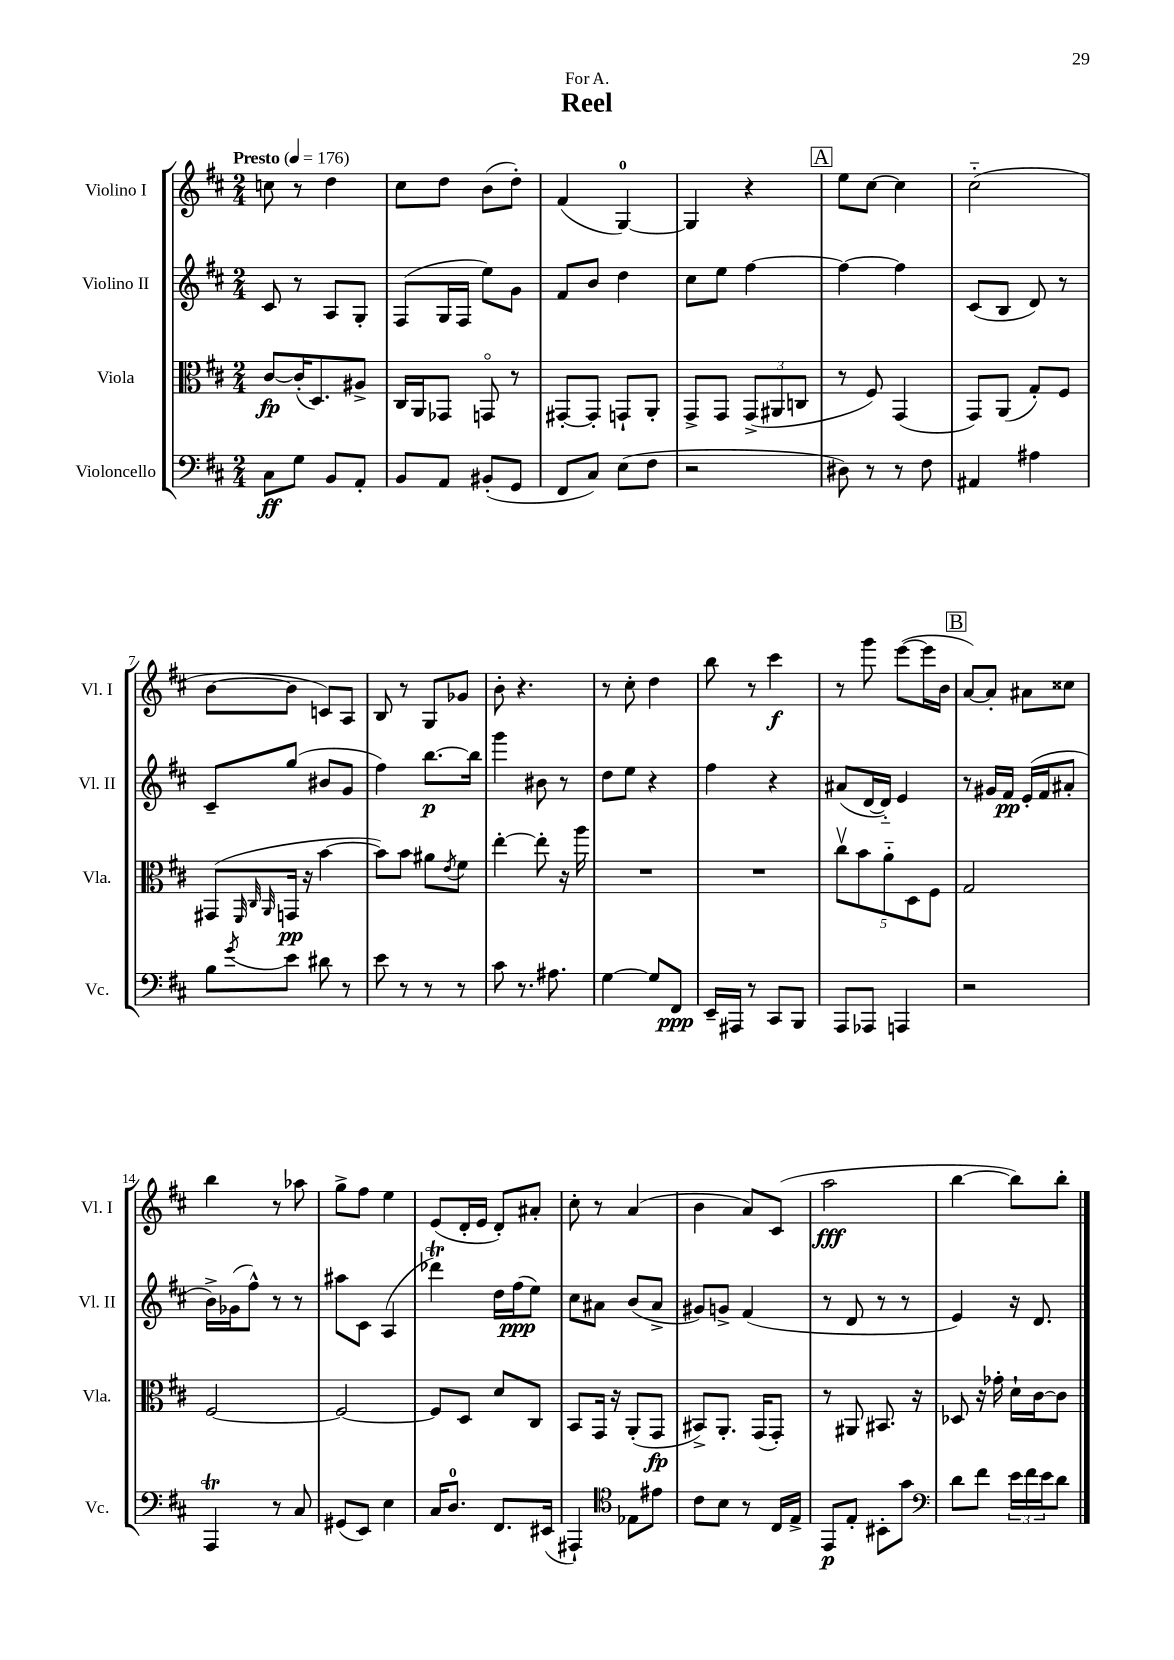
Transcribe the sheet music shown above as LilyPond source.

\header { title = "Reel" dedication = "For A." }
<<
\new StaffGroup <<
\new Staff = "s0" \with { instrumentName = "Violino I" shortInstrumentName = "Vl. I" } {
    \clef treble \key d \major \numericTimeSignature \time 2/4 \tempo "Presto" 4 = 176
    c''8 r8 d''4 |
    cis''8 d''8 b'8( d''8-.) |
    fis'4( g4-0~) |
    g4 r4 |
    \mark \markup { \box "A" } e''8 cis''8~ cis''4 |
    cis''2-_( |
    b'8~ b'8 c'8) a8 |
    b8 r8 g8 ges'8 |
    b'8-. r4. |
    r8 cis''8-. d''4 |
    b''8 r8 cis'''4\f |
    r8 g'''8 e'''8~( e'''16 b'16 |
    \mark \markup { \box "B" } a'8~) a'8-. ais'8 cisis''8 |
    b''4 r8 aes''8 |
    g''8-> fis''8 e''4 |
    e'8( d'16-. e'16 d'8-.) ais'8-. |
    cis''8-. r8 a'4( |
    b'4 a'8) cis'8( |
    a''2\fff |
    b''4~ b''8) b''8-. \bar "|." |
}
\new Staff = "s1" \with { instrumentName = "Violino II" shortInstrumentName = "Vl. II" } {
    \clef treble \key d \major \numericTimeSignature \time 2/4
    cis'8 r8 a8 g8-. |
    fis8( g16 fis16 e''8) g'8 |
    fis'8 b'8 d''4 |
    cis''8 e''8 fis''4~ |
    \mark \markup { \box "A" } fis''4~ fis''4 |
    cis'8( b8 d'8) r8 |
    cis'8-- g''8( bis'8 g'8 |
    fis''4) b''8.~\p b''16 |
    g'''4 bis'8 r8 |
    d''8 e''8 r4 |
    fis''4 r4 |
    ais'8( d'16~ d'16-_) e'4 |
    \mark \markup { \box "B" } r8 gis'16 fis'16\pp e'16-.( fis'16 ais'8-. |
    b'16->) ges'16( fis''8-^) r8 r8 |
    ais''8 cis'8 a4( |
    des'''4\trill) d''16 fis''16\ppp( e''8) |
    cis''8 ais'8 b'8( ais'8-> |
    gis'8) g'8-> fis'4( |
    r8 d'8 r8 r8 |
    e'4) r16 d'8. \bar "|." |
}
\new Staff = "s2" \with { instrumentName = "Viola" shortInstrumentName = "Vla." } {
    \clef alto \key d \major \numericTimeSignature \time 2/4
    cis'8~\fp cis'16-.( d8.) ais8-> |
    cis16 a,16 ges,8 g,8\flageolet r8 |
    gis,8~-. gis,8-. g,8-! a,8-. |
    g,8-> g,8 \tuplet 3/2 { g,8->( ais,8 c8 } |
    \mark \markup { \box "A" } r8 fis8) g,4( |
    g,8) a,8( g8-.) fis8 |
    gis,8( \grace { fis,32 cis32 a,32 } g,16\pp r16 b'4~ |
    b'8) b'8 ais'8 \acciaccatura { e'8 } fis'8 |
    e''4~-. e''8-. r16 a''16 |
    R2 |
    R2 |
    \tuplet 5/4 { cis''8\upbow b'8 a'8-_ d8 fis8 } |
    \mark \markup { \box "B" } g2 |
    fis2~ |
    fis2~ |
    fis8 d8 d'8 cis8 |
    b,8 g,16 r16 a,8-.( g,8\fp |
    bis,8->) a,8.-. g,16( g,8-.) |
    r8 ais,8 bis,8. r16 |
    des8 r16 ges'16-. d'16-! cis'16~ cis'8 \bar "|." |
}
\new Staff = "s3" \with { instrumentName = "Violoncello" shortInstrumentName = "Vc." } {
    \clef bass \key d \major \numericTimeSignature \time 2/4
    cis8\ff g8 b,8 a,8-. |
    b,8 a,8 bis,8-.( g,8 |
    fis,8 cis8) e8( fis8 |
    r2 |
    \mark \markup { \box "A" } dis8) r8 r8 fis8 |
    ais,4 ais4 |
    b8 \acciaccatura { g'8 } e'8 dis'8 r8 |
    e'8 r8 r8 r8 |
    cis'8 r8. ais8. |
    g4~ g8 fis,8\ppp |
    e,16-- ais,,16 r8 cis,8 b,,8 |
    a,,8 aes,,8 a,,4 |
    \mark \markup { \box "B" } r2 |
    a,,4\trill r8 cis8 |
    gis,8( e,8) e4 |
    cis16 d8.-0 fis,8. eis,16( |
    ais,,4-!) \clef tenor ees8 eis'8 |
    cis'8 b8 r8 cis16 e16-> |
    e,8\p e8-. bis,8-. g'8 |
    \clef bass d'8 fis'8 \tuplet 3/2 { e'16 fis'16 e'16 } d'8 \bar "|." |
}
>>
>>
